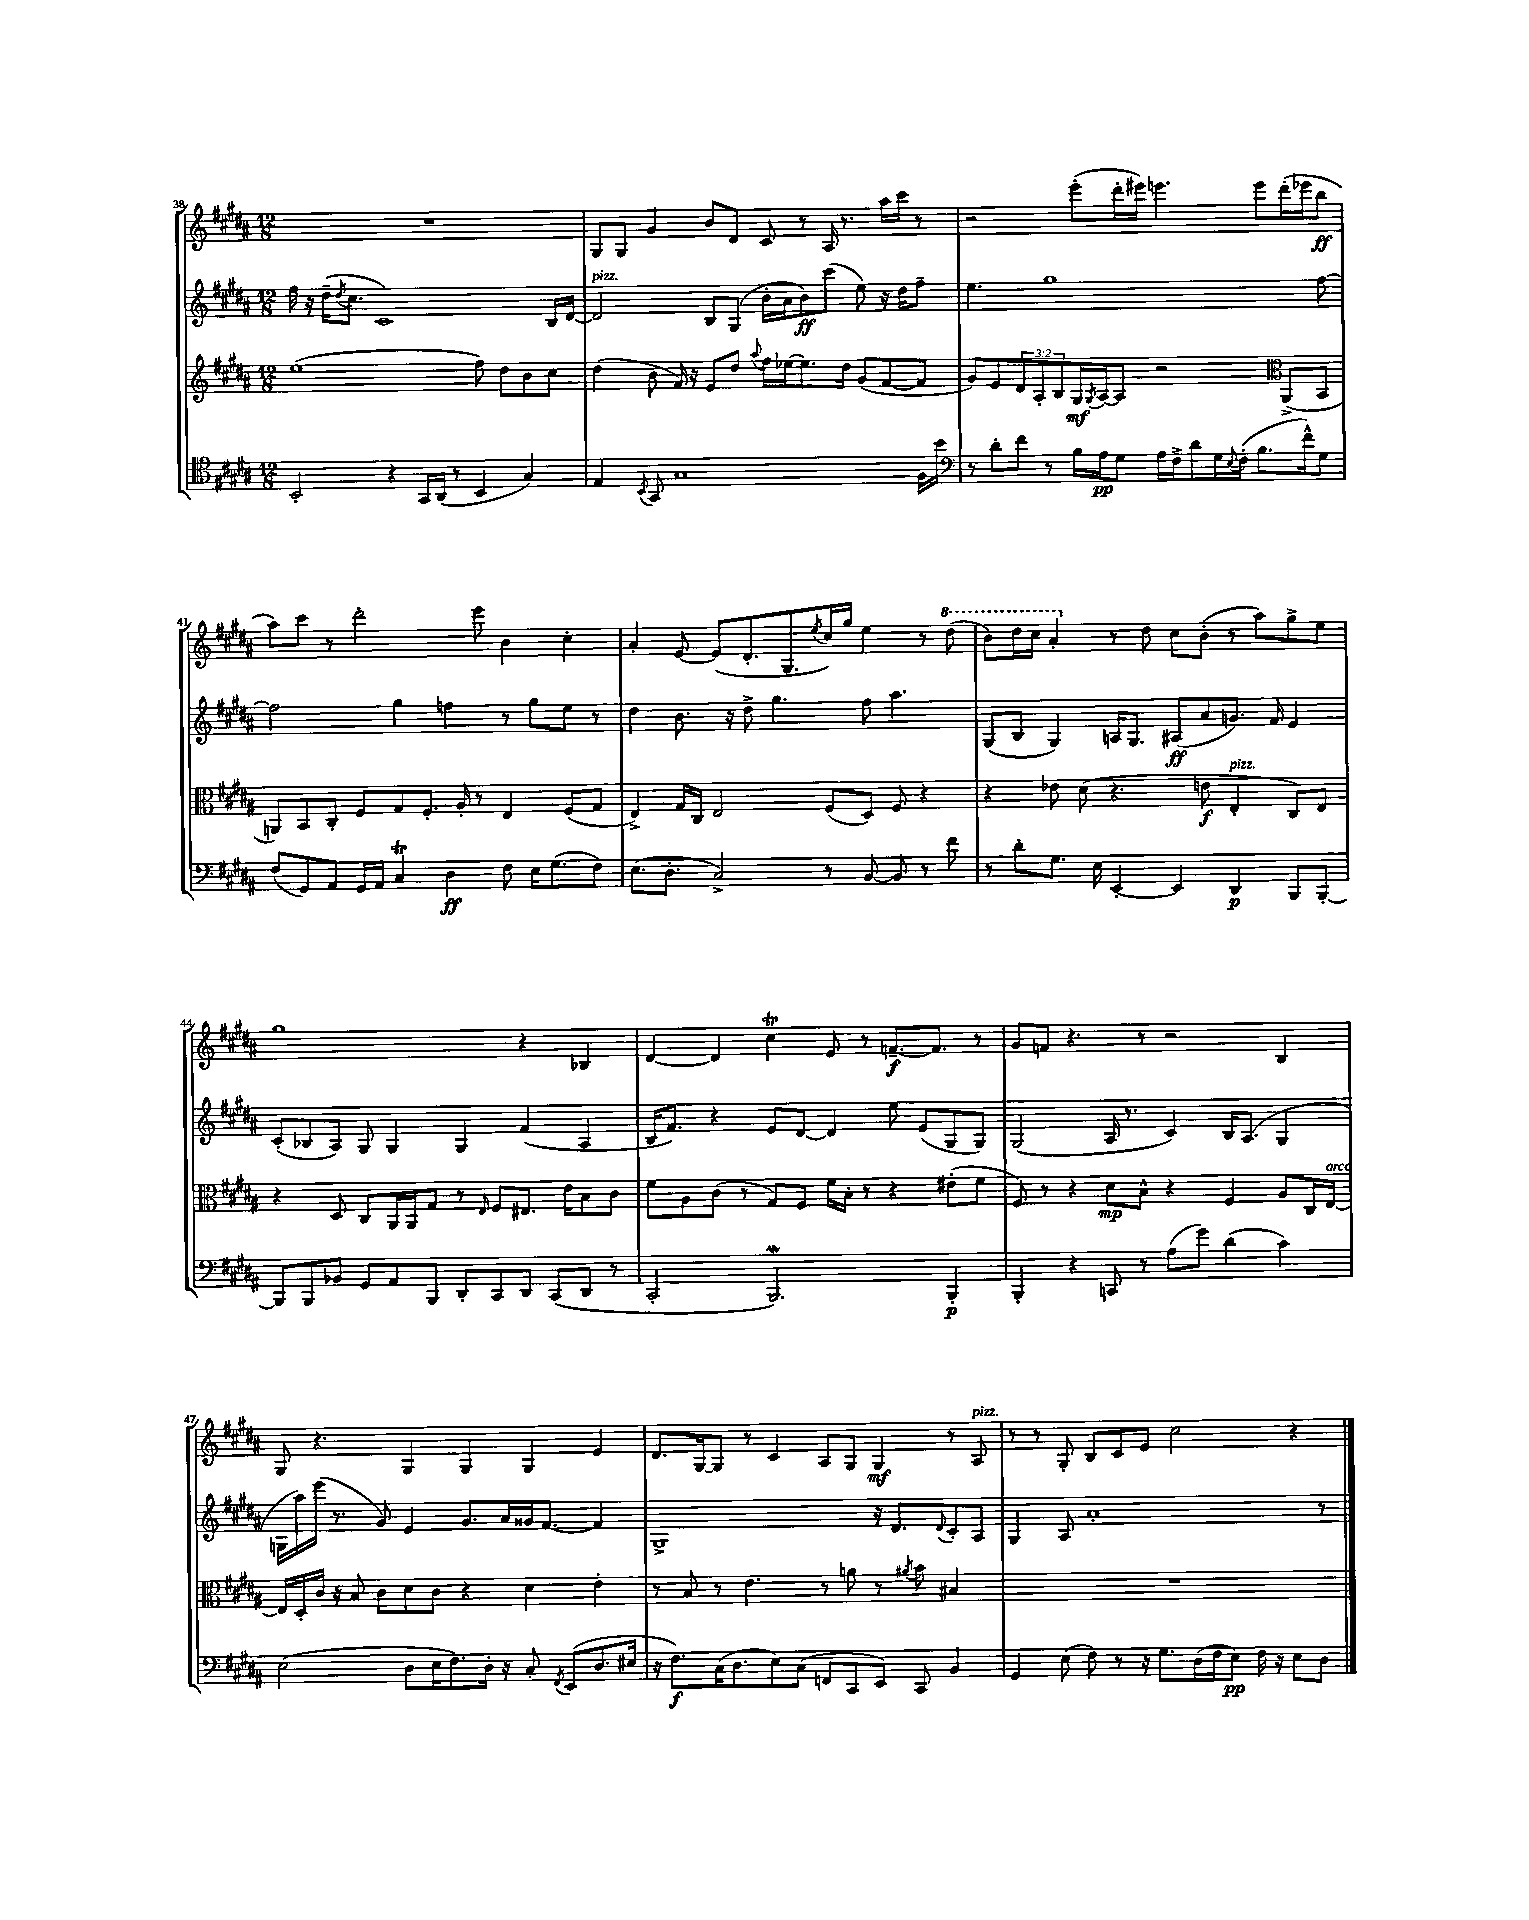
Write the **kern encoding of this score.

**kern	**dynam	**kern	**dynam	**kern	**dynam	**kern	**dynam
*part4	*part4	*part3	*part3	*part2	*part2	*part1	*part1
*staff4	*staff4	*staff3	*staff3	*staff2	*staff2	*staff1	*staff1
*clefC4	*	*clefG2	*	*clefG2	*	*clefG2	*
*k[f#c#g#d#a#]	*	*k[f#c#g#d#a#]	*	*k[f#c#g#d#a#]	*	*k[f#c#g#d#a#]	*
*M12/8	*	*M12/8	*	*M12/8	*	*M12/8	*
=38	=38	=38	=38	=38	=38	=38	=38
2BB'/	.	(1ee	.	16ff#\	.	1.r	.
.	.	.	.	16r	.	.	.
.	.	.	.	(16dd#~\KL	.	.	.
.	.	.	.	8qdd#/	.	.	.
.	.	.	.	8.cc#\J	.	.	.
.	.	.	.	1c#)	.	.	.
4r	.	.	.	.	.	.	.
16GG#/LL	.	.	.	.	.	.	.
(16AA#/JJ	.	.	.	.	.	.	.
8r	.	.	.	.	.	.	.
4BB/	.	8ff#\)	.	.	.	.	.
.	.	8dd#\L	.	.	.	.	.
4G#/)	.	8b\	.	.	.	.	.
.	.	8cc#\J	.	16B/LL	.	.	.
.	.	.	.	[16d#/JJ	.	.	.
=39	=39	=39	=39	=39	=39	=39	=39
!	!	!	!	!LO:TX:a:i:t=pizz.	!	!	!
4E/	.	(4dd#\	.	2d#/]	.	8G#/L	.
.	.	.	.	.	.	8G#/J	.
8qBB/	.	.	.	.	.	.	.
8GG#/	.	8b\	.	.	.	4g#/	.
1G#	.	16f#/)	.	.	.	.	.
.	.	16r	.	.	.	.	.
.	.	8e/L	.	8B/L	.	8b/L	.
.	.	8dd#/J	.	(8G#/J	.	8d#/J	.
.	.	8qqaa#/	.	.	.	.	.
.	.	16ff#\LL	.	16b'\LL	.	8c#/	.
.	.	[16ee-X\J	.	16a#\J	.	.	.
.	.	8.ee-\]	.	8b\)	ff	8r	.
.	.	.	.	(8ccc#\J	.	16A#/	.
.	.	16dd#\Jk	.	.	.	8.r	.
.	.	(8g#/L	.	8ee\)	.	.	.
.	.	[8f#/	.	16r	.	16aa#\LL	.
.	.	.	.	16dd#\KL	.	16ccc#\JJ	.
16F#\LL	.	8f#/J]	.	8ff#~\J	.	8r	.
16b\JJ	.	.	.	.	.	.	.
=40	=40	=40	=40	=40	=40	=40	=40
*clefF4	*	*	*	*	*	*	*
8r	.	8g#/L)	.	4.ee\	.	2r	.
8d#'\L	.	8e/	.	.	.	.	.
8f#\J	.	12d#/	.	.	.	.	.
.	.	12A#'/	.	.	.	.	.
8r	.	.	.	1gg#	.	.	.
.	.	12B/	.	.	.	.	.
16B\LL	.	16G#/L	mf	.	.	(8eee'\L	.
.	.	8qG#/	.	.	.	.	.
16A#\J	pp	[16A#/J	.	.	.	.	.
8G#\J	.	8A#/J]	.	.	.	16ddd#'\L	.
.	.	.	.	.	.	16eee#X\JJ)	.
16A#\LL	.	2r	.	.	.	4.eeen\	.
16F#^\J	.	.	.	.	.	.	.
8d#\	.	.	.	.	.	.	.
16G#\L	.	.	.	.	.	.	.
8qqE/	.	.	.	.	.	.	.
(16F#'\JJ	.	.	.	.	.	.	.
8.B\L	.	.	.	.	.	8eee\L	.
*	*	*clefC3	*	*	*	*	*
.	.	(8AA#^/L	.	.	.	(16ddd#'\L	.
16f#^^\k)	.	.	.	.	.	16eee-X\J	.
8G#\J	.	8BB/J	.	[8ff#\	.	8bb\J	ff
!!LO:LB:g=z
=41	=41	=41	=41	=41	=41	=41	=41
(8F#/L	.	8AAn/L)	.	2ff#\]	.	8aa#\L)	.
8GG#/)	.	8BB/	.	.	.	8ccc#\J	.
8AA#/J	.	8C#'/J	.	.	.	8r	.
16GG#/LL	.	8F#/L	.	.	.	2ddd#'\	.
16AA#/JJ	.	.	.	.	.	.	.
4C#T/	.	8G#/	.	4gg#\	.	.	.
.	.	8.F#'/J	.	.	.	.	.
4D#\	ff	.	.	4ffn\	.	.	.
.	.	16A#'/	.	.	.	.	.
.	.	8r	.	.	.	8eee\	.
8F#\	.	4E/	.	8r	.	4b\	.
16E\KL	.	.	.	8gg#\L	.	.	.
(8.G#\	.	.	.	.	.	.	.
.	.	(8F#/L	.	8ee\J	.	4cc#'\	.
8F#\J)	.	8G#/J	.	8r	.	.	.
=42	=42	=42	=42	=42	=42	=42	=42
(8.E\L	.	4E^/)	.	4dd#\	.	4a#'/	.
8.D#'\J	.	.	.	.	.	.	.
.	.	16G#/LL	.	8.b\	.	[8e/	.
.	.	16C#/JJ	.	.	.	.	.
2C#^/)	.	2E/	.	.	.	(8e/L]	.
.	.	.	.	16r	.	.	.
.	.	.	.	8dd#^\	.	8.d#'/	.
.	.	.	.	4.gg#\	.	.	.
.	.	.	.	.	.	8.G#/	.
.	.	.	.	.	.	8qee/	.
8r	.	(8F#/L	.	.	.	16cc#/L)	.
.	.	.	.	.	.	16gg#/JJ	.
[8BB/	.	8D#/J)	.	8ff#\	.	4ee\	.
8BB/]	.	8F#/	.	4.aa#\	.	.	.
8r	.	4r	.	.	.	8r	.
*	*	*	*	*	*	*8va	*
8f#\	.	.	.	.	.	(8ddd#\	.
=43	=43	=43	=43	=43	=43	=43	=43
8r	.	4r	.	(8G#/L	.	8bb\L)	.
8d#'\L	.	.	.	8B/J	.	16ddd#\L	.
.	.	.	.	.	.	16ccc#\JJ	.
8.G#\J	.	8e-X\	.	4G#/)	.	4aa#'/	.
.	.	(8d#\	.	.	.	.	.
16E\	.	.	.	.	.	.	.
*	*	*	*	*	*	*X8va	*
[4EE'/	.	4.r	.	16An/KL	.	8r	.
.	.	.	.	8.G#/J	.	.	.
.	.	.	.	.	.	8dd#\	.
4EE/]	.	.	.	(8A#X/L	ff	8cc#\L	.
.	.	8en\	f	8a#/	.	(8b'\J	.
!	!	!LO:TX:a:i:t=pizz.	!	!	!	!	!
4DD#/	p	4E'/	.	8.gn/J)	.	8r	.
.	.	.	.	.	.	8aa#\L)	.
.	.	.	.	16f#/	.	.	.
8BBB/L	.	8C#/L)	.	4e/	.	8gg#^\	.
[8BBB'/J	.	8E/J	.	.	.	8ee\J	.
!!LO:LB:g=z
=44	=44	=44	=44	=44	=44	=44	=44
8BBB/L]	.	4r	.	(8c#'/L	.	1gg#	.
8BBB/	.	.	.	8B-X/	.	.	.
8BB-X/J	.	8D#/	.	8A#/J)	.	.	.
8GG#/L	.	8C#/L	.	8G#/	.	.	.
8AA#/	.	16AA#/L	.	4G#/	.	.	.
.	.	16AA#/J	.	.	.	.	.
8BBB/J	.	8G#/J	.	.	.	.	.
8DD#'/L	.	8r	.	4G#/	.	.	.
.	.	16qqE/	.	.	.	.	.
8CC#/	.	8F#/L	.	.	.	.	.
8DD#/J	.	8.E#X/J	.	(4f#/	.	4r	.
(8CC#/L	.	.	.	.	.	.	.
.	.	16e\KL	.	.	.	.	.
8DD#/J	.	8B\	.	4A#/	.	4B-X/	.
8r	.	8c#\J	.	.	.	.	.
=45	=45	=45	=45	=45	=45	=45	=45
2CC#'/	.	8f#\L	.	16B/KL	.	[4d#/	.
.	.	.	.	8.f#/J)	.	.	.
.	.	8A#\	.	.	.	.	.
.	.	(8c#\J	.	4r	.	4d#/]	.
.	.	8r	.	.	.	.	.
2.BBBw/)	.	8G#/L)	.	8e/L	.	4cc#T\	.
.	.	8F#/J	.	[8d#/J	.	.	.
.	.	16f#\LL	.	4d#/]	.	8e/	.
.	.	16B'\JJ	.	.	.	.	.
.	.	8r	.	.	.	8r	.
.	.	4r	.	8ee\	.	[8.fn~/L	f
.	.	.	.	(8e/L	.	.	.
.	.	.	.	.	.	8.f/J]	.
4BBB'/	p	(8e#X'\L	.	8G#/	.	.	.
.	.	8f#\J	.	8G#/J)	.	8r	.
=46	=46	=46	=46	=46	=46	=46	=46
4BBB'/	.	8F#/)	.	(2G#/	.	8g#/L	.
.	.	8r	.	.	.	8fn/J	.
4r	.	4r	.	.	.	4.r	.
8CCn/	.	8d#\L	mp	16A#/	.	.	.
.	.	.	.	8.r	.	.	.
8r	.	8B^^\J	.	.	.	8r	.
(8A#\L	.	4r	.	4c#/)	.	2r	.
8g#\J)	.	.	.	.	.	.	.
(4d#\	.	4F#/	.	16B/KL	.	.	.
.	.	.	.	(8.A#/J	.	.	.
4c#\)	.	8A#/L	.	4G#/	.	4B/	.
.	.	16C#/L	.	.	.	.	.
!	!	!LO:TX:a:i:t=arco	!	!	!	!	!
.	.	[16E/JJ	.	.	.	.	.
!!LO:LB:g=z
=47	=47	=47	=47	=47	=47	=47	=47
(2E\	.	16E/LL]	.	16Gn\LL	.	8G#/	.
.	.	16D#'/	.	16aa#\)	.	.	.
.	.	16c#/JJ	.	(16eee\JJ	.	4.r	.
.	.	16r	.	8.r	.	.	.
.	.	8B/	.	.	.	.	.
.	.	8c#\L	.	8g#/)	.	.	.
8D#\L	.	8d#\	.	4e/	.	4G#/	.
16E\K	.	8c#\J	.	.	.	.	.
8.F#\)	.	.	.	.	.	.	.
.	.	4r	.	8.g#/L	.	4G#/	.
16D#'\Jk	.	.	.	.	.	.	.
16r	.	.	.	16a#/L	.	.	.
8C#'/	.	4d#\	.	16g##X/J	.	4G#/	.
.	.	.	.	[8.f#/J	.	.	.
8qFF#/	.	.	.	.	.	.	.
(8EE/L	.	.	.	.	.	.	.
8.D#/	.	4e'\	.	4f#/]	.	4e/	.
16E#X/Jk	.	.	.	.	.	.	.
=48	=48	=48	=48	=48	=48	=48	=48
16r	.	8r	.	1G#^	.	8.d#/L	.
8.F#\L)	f	.	.	.	.	.	.
.	.	8B/	.	.	.	.	.
.	.	.	.	.	.	[16G#/k	.
(16C#\K	.	8r	.	.	.	8G#/J]	.
8.D#\	.	.	.	.	.	.	.
.	.	4.e\	.	.	.	8r	.
8E\)	.	.	.	.	.	4c#/	.
(8C#\J	.	.	.	.	.	.	.
8FFn/L	.	8r	.	.	.	8A#/L	.
8CC#/	.	8an\	.	.	.	8G#/J	.
8EE/J)	.	8r	.	16r	.	4G#/	mf
.	.	.	.	8.d#/L	.	.	.
.	.	8qa#X/	.	.	.	.	.
8CC#/	.	8b\	.	.	.	.	.
.	.	.	.	8qqd#/	.	.	.
4BB/	.	4B#X/	.	8c#'/	.	8r	.
!	!	!	!	!	!	!LO:TX:a:i:t=pizz.	!
.	.	.	.	8A#/J	.	8A#/	.
=49	=49	=49	=49	=49	=49	=49	=49
4GG#/	.	1.r	.	4G#/	.	8r	.
.	.	.	.	.	.	8r	.
(8E\	.	.	.	8A#/	.	8G#'/	.
8F#\)	.	.	.	1a#'	.	8B/L	.
8r	.	.	.	.	.	8c#/	.
16r	.	.	.	.	.	8e/J	.
8.G#\L	.	.	.	.	.	.	.
.	.	.	.	.	.	2cc#\	.
(16D#\L	.	.	.	.	.	.	.
16F#\J	.	.	.	.	.	.	.
8E\J)	pp	.	.	.	.	.	.
16F#\	.	.	.	.	.	.	.
16r	.	.	.	.	.	.	.
8E\L	.	.	.	.	.	4r	.
8D#\J	.	.	.	8r	.	.	.
==	==	==	==	==	==	==	==
*-	*-	*-	*-	*-	*-	*-	*-
